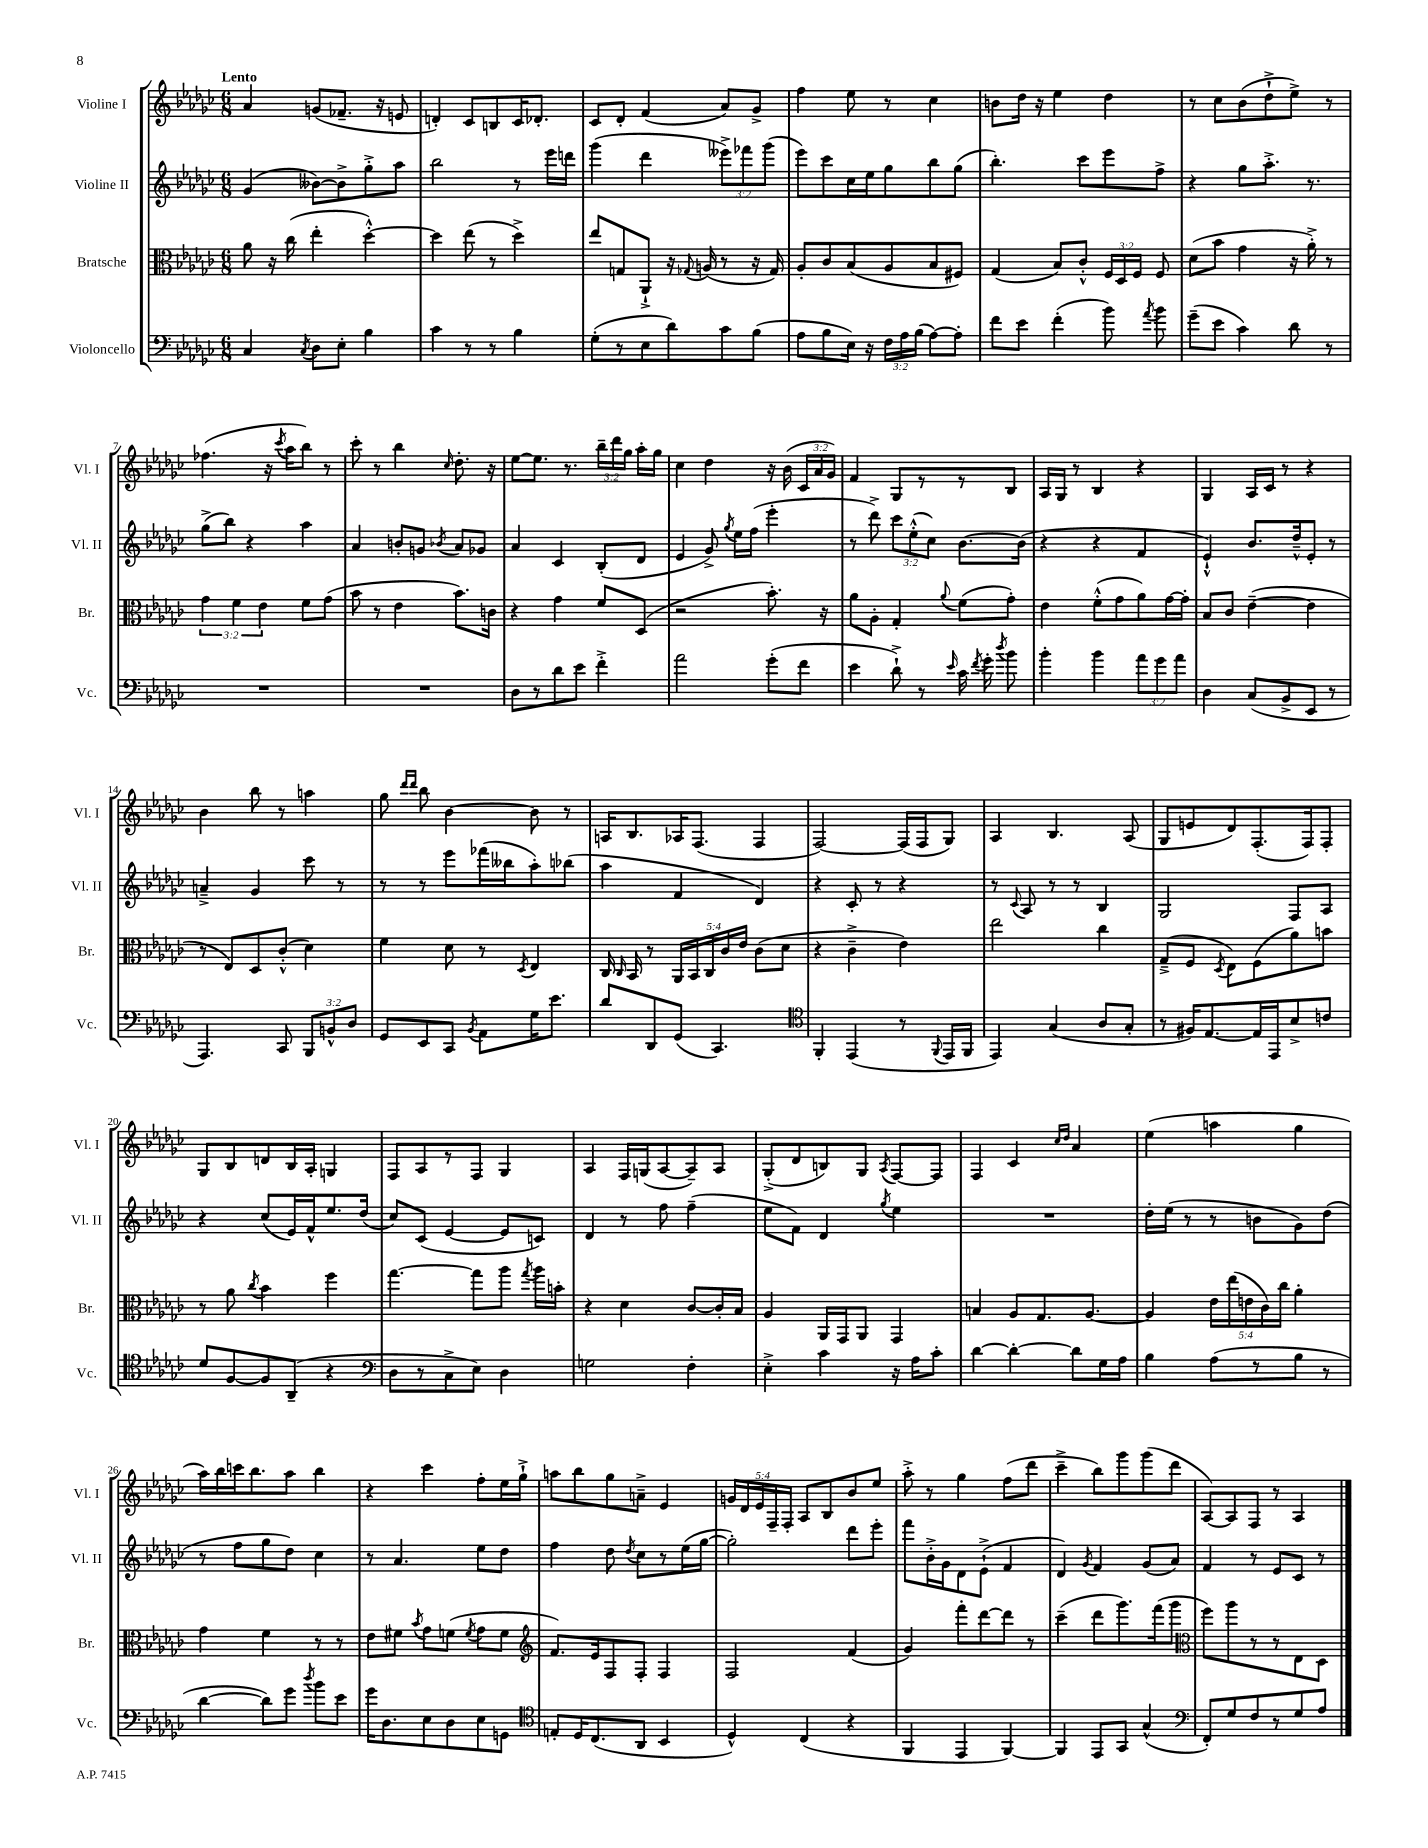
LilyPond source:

<<
\new StaffGroup <<
\new Staff = "s0" \with { instrumentName = "Violine I" shortInstrumentName = "Vl. I" } {
    \clef treble \key ges \major \numericTimeSignature \time 6/8 \override Staff.TupletNumber.text = #tuplet-number::calc-fraction-text \tempo "Lento"
    \autoBeamOff aes'4 g'8[( fes'8.]-- r16 e'8 |
    d'4-.) ces'8[ b8 ces'16 des'8.]-. |
    ces'8[ des'8]-. f'4( aes'8[) ges'8]-> |
    f''4 ees''8 r8 ces''4 |
    b'8[ des''16] r16 ees''4 des''4 |
    r8 ces''8[ bes'8( des''8-!-> ees''8]->) r8 |
    fes''4.( r16 \acciaccatura { ces'''8 } aes''16[ bes''8]) r8 |
    ces'''8-. r8 bes''4 \grace { ces''16 } des''8.-. r16 |
    ees''8[~ ees''8.] r8. \tuplet 3/2 { bes''16[-- des'''16 ges''16] } aes''16[-. ges''16] |
    ces''4 des''4 r16 bes'16( \tuplet 3/2 { ces'16[ aes'16 ges'16]) } |
    f'4 ges8[ r8 r8 bes8] |
    aes16[ ges16] r8 bes4 r4 |
    ges4 aes16[ ces'16] r8 r4 |
    bes'4 bes''8 r8 a''4 |
    ges''8 \grace { des'''16[ des'''16] } bes''8 bes'4~ bes'8 r8 |
    a16[ bes8. aes16 f8.]( f4 |
    f2~) f16[( f16 ges8]) |
    aes4 bes4. aes8( |
    ges8[ e'8 des'8) f8.-.( f16) f8]-. |
    ges8[ bes8 d'8 bes16 aes16]-. g4 |
    f8[ aes8 r8 f8] ges4 |
    aes4 f16[ g16( aes8~ aes8--) aes8] |
    ges8[-.->( des'8 b8) ges8] \acciaccatura { aes8 } f8[~ f8] |
    f4 ces'4 \grace { ces''16[ des''16] } aes'4 |
    ees''4( a''4 ges''4 |
    aes''16[) bes''16 c'''16 bes''8. aes''8] bes''4 |
    r4 ces'''4 f''8[-. ees''16 ges''16]-!-> |
    a''8[ bes''8 ges''8 a'8]---> ees'4 |
    \tuplet 5/4 { g'16[ des'16 ees'16 f16-- f16]-. } aes8[ bes8 bes'8 ees''8] |
    aes''8-.-> r8 ges''4 f''8[( des'''8] |
    ces'''4---> bes''8[) ges'''8 ges'''8( des'''8] |
    aes8[~) aes8 f8] r8 aes4 \bar "|." |
}
\new Staff = "s1" \with { instrumentName = "Violine II" shortInstrumentName = "Vl. II" } {
    \clef treble \key ges \major \numericTimeSignature \time 6/8 \override Staff.TupletNumber.text = #tuplet-number::calc-fraction-text
    \autoBeamOff ges'4( beses'8[~) beses'8-> ges''8-.-> aes''8] |
    bes''2 r8 ees'''16[ d'''16] |
    ges'''4( des'''4 \tuplet 3/2 { eeses'''8[->) fes'''8 ges'''8]( } |
    ees'''8[) ces'''8 ces''16 ees''16 ges''8 bes''8 ges''8]( |
    bes''4.-.) ces'''8[ ees'''8 f''8]-> |
    r4 ges''8[ aes''8.]-.-> r8. |
    ges''8[->( bes''8]) r4 aes''4 |
    aes'4 b'8[-. g'8] \acciaccatura { bes'8 } aes'8[ ges'8] |
    aes'4 ces'4 bes8[-.( des'8] |
    ees'4 ges'8->) \acciaccatura { ges''8 } ees''16[ f''16]( ees'''4-. |
    r8 des'''8->) \tuplet 3/2 { ces'''8[ ees''8-.-^( ces''8]) } bes'8.[~ bes'16]( |
    r4 r4 f'4 |
    ees'4-!-^) bes'8.[ des''16---^ ees'8]-. r8 |
    a'4---> ges'4 ces'''8 r8 |
    r8 r8 ees'''8[ fes'''16( beses''16 aes''8-.) bes''8]( |
    aes''4 f'4 des'4) |
    r4 ces'8-. r8 r4 |
    r8 \appoggiatura { ces'8 } aes8 r8 r8 bes4 |
    ges2 f8[ aes8] |
    r4 ces''8[( ees'16) f'16-^ ees''8. des''16]( |
    ces''8[) ces'8]( ees'4~ ees'8[ c'8]) |
    des'4 r8 f''8 f''4--( |
    ees''8[ f'8]) des'4 \acciaccatura { ges''8 } ees''4 |
    R2. |
    des''16[-. ees''16]( r8 r8 b'8[ ges'8) des''8]( |
    r8 f''8[ ges''8 des''8]) ces''4 |
    r8 aes'4. ees''8[ des''8] |
    f''4 des''8 \acciaccatura { des''8 } ces''8[ r8 ees''16( ges''16]~ |
    ges''2-.) des'''8[ ees'''8]-. |
    f'''8[ bes'16-.-> ges'16 des'8 ees'8]-!->( f'4 |
    des'4) \acciaccatura { ges'8 } f'4 ges'8[( aes'8]) |
    f'4 r8 ees'8[ ces'8] r8 \bar "|." |
}
\new Staff = "s2" \with { instrumentName = "Bratsche" shortInstrumentName = "Br." } {
    \clef alto \key ges \major \numericTimeSignature \time 6/8 \override Staff.TupletNumber.text = #tuplet-number::calc-fraction-text
    \autoBeamOff aes'8 r16 ces''16( ees''4-. des''4~-.-^) |
    des''4 ees''8( r8 des''4->) |
    ees''8[ g8 aes,8]-!-> r16 \appoggiatura { ges8 } a16( r8 r16 ges16) |
    aes8[-. ces'8 bes8( aes8 bes8 fis8]) |
    ges4( bes8[) ces'8]-.-^ \tuplet 3/2 { f16[ des16 f16] } f8 |
    des'8[( bes'8] ges'4 r16 aes'16-.->) r8 |
    \tuplet 3/2 { ges'4 f'4 ees'4 } f'8[ ges'8]( |
    bes'8 r8 ees'4 bes'8.[) c'16] |
    r4 ges'4 f'8[ des8]( |
    r2 bes'8.-.) r16 |
    aes'8[ aes8]-. ges4-. \appoggiatura { aes'8 } f'8[( ges'8]-.) |
    ees'4 f'8[-.-^( ges'8 aes'8) ges'16~ ges'16]-. |
    bes8[ ces'8] ees'4~--( ees'4 |
    r8 ees8[) des8 ces'8]-.-^( des'4) |
    f'4 des'8 r8 \acciaccatura { des8 } ees4 |
    ces16 \grace { ces16 } bes,16 r8 \tuplet 5/4 { aes,16[ bes,16 ces16 ces'16 ees'16] } ces'8[( des'8] |
    r4 ces'4---> ees'4) |
    ees''2 ces''4 |
    ges8[--->( f8] \acciaccatura { des8 } ees8[) f8( aes'8) b'8] |
    r8 aes'8 \acciaccatura { ces''8 } bes'4 f''4 |
    ges''4.~ ges''8[ aes''8] \acciaccatura { ges''8 } aes''16[ b'16]-. |
    r4 des'4 ces'8[~ ces'16-. bes16] |
    aes4 aes,16[ ges,16 aes,8] ges,4 |
    b4 aes8[ ges8. aes8.]~ |
    aes4 \tuplet 5/4 { ees'16[ ees''16( e'16 ces'16) ces''16] } aes'4-. |
    ges'4 f'4 r8 r8 |
    ees'8[ fis'8] \acciaccatura { bes'8 } ges'8[ f'8]( \acciaccatura { f'8 } ges'8[ f'8] |
    \clef treble f'8.[) ees'16 f8 f8]-. f4 |
    f2 f'4( |
    ges'4) f'''8[-. des'''8~ des'''8] r8 |
    ces'''4--( des'''8[ ges'''8.) f'''16( ges'''8] |
    \clef alto f''8[) aes''8 r8 r8 ees8 des8] \bar "|." |
}
\new Staff = "s3" \with { instrumentName = "Violoncello" shortInstrumentName = "Vc." } {
    \clef bass \key ges \major \numericTimeSignature \time 6/8 \override Staff.TupletNumber.text = #tuplet-number::calc-fraction-text
    \autoBeamOff ces4 \acciaccatura { ces8 } des8[ ees8]-. bes4 |
    ces'4 r8 r8 bes4 |
    ges8[-.( r8 ees8 des'8) ces'8 bes8]( |
    aes8[ bes8 ees16]) r16 \tuplet 3/2 { f16[ aes16 bes16]( } aes8[~) aes8]-. |
    f'8[ ees'8] f'4-.( bes'8) \acciaccatura { aes'8 } bes'8 |
    ges'8[--( ees'8] ces'4) des'8 r8 |
    R2. |
    R2. |
    des8[ r8 des'8 ees'8] f'4-.-> |
    aes'2 ges'8[-.( f'8] |
    ees'4 des'8-!->) r8 \grace { ees'16 } ces'16 \acciaccatura { f'8 } ges'16-. \acciaccatura { des''8 } bes'8 |
    bes'4-. bes'4 \tuplet 3/2 { aes'8[ ges'8 aes'8] } |
    des4 ces8[( bes,8-> ees,8] r8 |
    aes,,4.) ces,8 \tuplet 3/2 { bes,,8[ b,8-^ des8] } |
    ges,8[ ees,8 ces,8] \acciaccatura { bes,8 } aes,8[ ges16 ees'8.] |
    des'8[ des,8 ges,8]( ces,4.) |
    \clef tenor f,4-. ees,4( r8 \appoggiatura { f,8 } ees,16[ f,16] |
    ees,4) ges4( aes8[ ges8]-. |
    r8 fis16[) ees8.~ ees16 ees,16 bes8-> c'8] |
    des'8[ f8~ f8 aes,8]--( r4 |
    \clef bass des8[ r8 ces8-> ees8]) des4 |
    g2 f4-. |
    ees4-.-> ces'4 r16 aes16[ ces'8]-. |
    des'4~ des'4~-. des'8[ ges16 aes16] |
    bes4 aes8[( r8 bes8] r8 |
    des'4~ des'8[) ges'8] \acciaccatura { des''8 } bes'8[ ees'8] |
    ges'16[ des8. ees8 des8 ees8 g,8] |
    \clef tenor e8[-. des16 ces8.( aes,8] bes,4 |
    des4-^) ces4( r4 |
    f,4 ees,4 f,4~) |
    f,4 ees,8[ ges,8] ges4-^( |
    \clef bass f,8[-.) ges8 f8 r8 ges8 aes8] \bar "|." |
}
>>
>>
